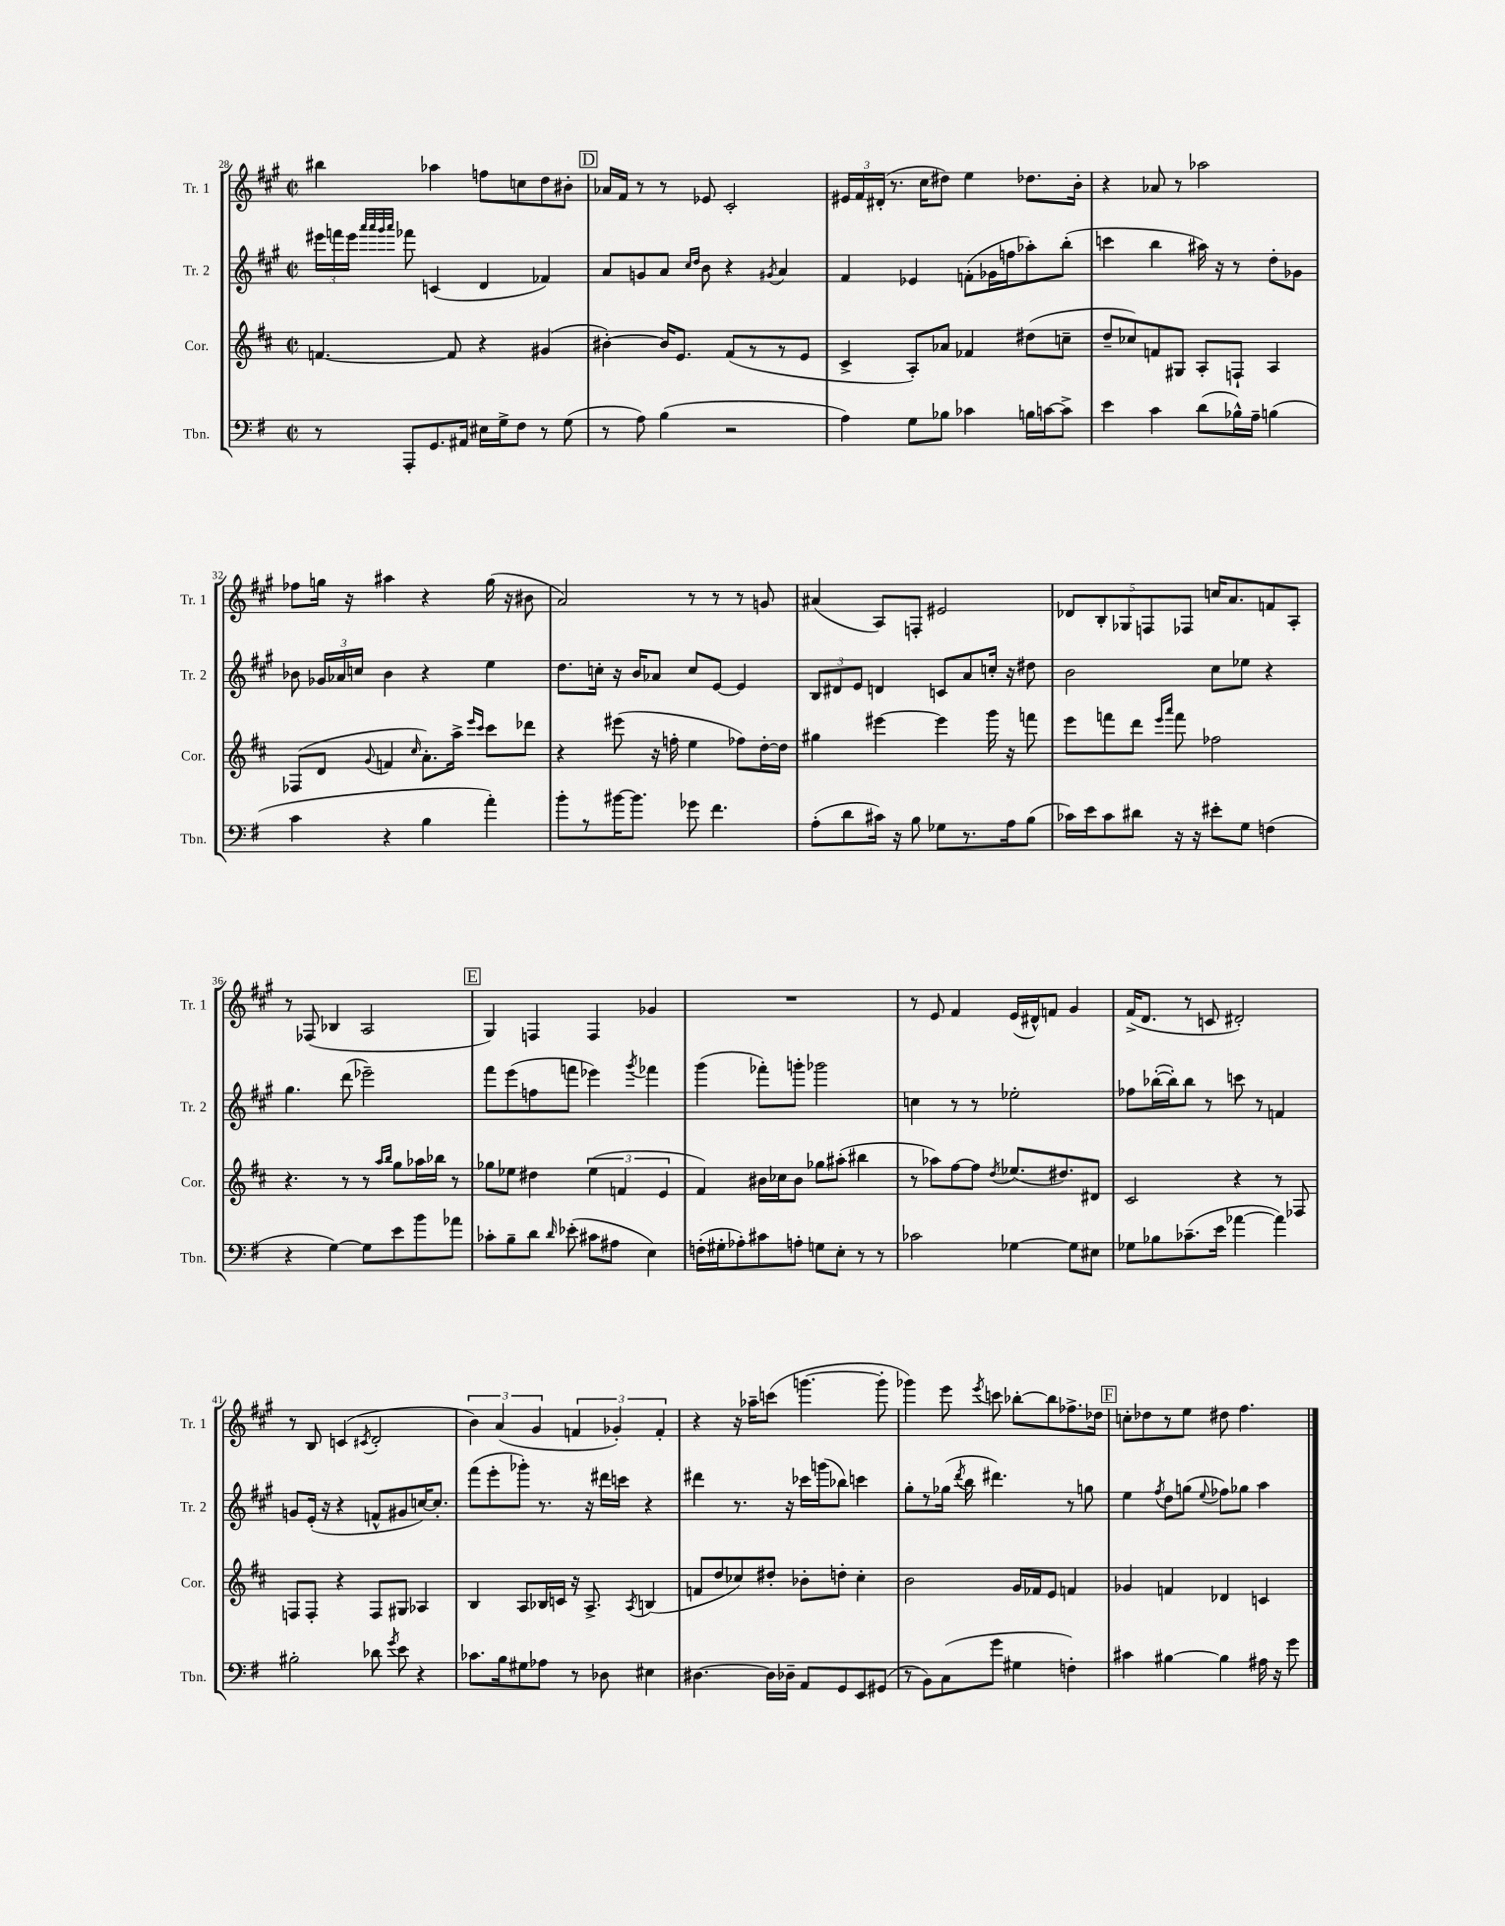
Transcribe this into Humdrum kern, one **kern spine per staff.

**kern	**kern	**kern	**kern
*staff4	*staff3	*staff2	*staff1
*clefF4	*clefG2	*clefG2	*clefG2
*k[f#]	*k[f#c#]	*k[f#c#g#]	*k[f#c#g#]
*M2/2	*M2/2	*M2/2	*M2/2
*met(c|)	*met(c|)	*met(c|)	*met(c|)
8r	[4.f	24eee#	4bb#
.	.	24fff	.
.	.	24eee#	.
.	.	32qqaaa	.
.	.	32qqaaa	.
.	.	32qqggg#	.
.	.	32qqaaa	.
8AAA'	.	8fff-	.
8.GG	.	(4c	4aa-
.	8f]	.	.
16AA#	.	.	.
16E#	4r	4d	8ff
16G^	.	.	.
8F#	.	.	8cc
8r	(4g#	4f-)	8dd
(8G	.	.	8b#'
=	=	=	=
8r	[4b#')	8a	16a-
.	.	.	16f#
8A)	.	8g	8r
(4B	16b#]	8a	8r
.	8.e	.	.
.	.	16qqcc#	.
.	.	16qqdd	.
.	.	8b	8e-
2r	(8f#	4r	2c#'
.	8r	.	.
.	.	8qg#	.
.	8r	4a	.
.	8e	.	.
=	=	=	=
4A)	4c#^	4f#	24e#
.	.	.	24f#
.	.	.	(24d#'
.	.	.	8.r
8G	8A')	4e-	.
.	.	.	16cc#
8B-	8a-	.	8dd#)
4c-	4f-	(8f'	4ee
.	.	16g-	.
.	.	16ff	.
16B	(8dd#	8aa-')	8.dd-
[16c	.	.	.
8c^]	8cc~	(8bb'	.
.	.	.	16b'
=	=	=	=
4e	8dd~	4ccc	4r
.	8cc-)	.	.
4c	8f	4bb	8a-
.	8G#	.	8r
(8d	8A'	16aa#)	2aa-
.	.	16r	.
16B-^^)	8F`	8r	.
16A~	.	.	.
(4B	4A	8dd'	.
.	.	8g-	.
=	=	=	=
4c	(8F-	8b-	8ff-
.	8d	24g-	16gg
.	.	24a-	.
.	.	.	16r
.	.	24cc	.
.	8qqg	.	.
4r	4f	4b-	4aa#
.	16qqcc#	.	.
4B	8.a')	4r	4r
.	16aa^	.	.
.	16qqeee	.	.
.	16qqccc#	.	.
4a')	8ccc#	4ee	(16gg
.	.	.	16r
.	8ddd-	.	8b#
=	=	=	=
8b'	4r	8.dd	2a)
8r	.	.	.
.	.	16cc'	.
[16b#	(8eee#	16r	.
8.b#]	.	16b	.
.	16r	8a-	.
.	16ff'	.	.
8g-	4ee	8cc	8r
4.f#	.	[8e	8r
.	8ff-)	4e]	8r
.	[16dd'	.	8g
.	16dd]	.	.
=	=	=	=
(8A'	4gg#	12B	(4a#
.	.	12d#	.
8d	.	.	.
.	.	12e	.
16c#)	[4eee#	4d	8A)
16r	.	.	.
8B	.	.	8F'
8G-	4eee#]	8c	2e#
8.r	.	8a	.
.	16ggg	16cc'	.
16A	16r	16r	.
(8B	8fff	8dd#	.
=	=	=	=
16c-)	8eee	2b	10d-
16e	.	.	.
.	.	.	10B'
8c-	8fff	.	.
.	.	.	10G-
8d#	8ddd	.	.
.	.	.	10F
.	16qqeee	.	.
.	16qqaaa	.	.
16r	8fff	.	.
.	.	.	10F-
16r	.	.	.
8e#'	2ff-	8cc#	16cc
.	.	.	8.a
8G	.	8ee-	.
(4F	.	4r	8f
.	.	.	8A'
=	=	=	=
4r	4.r	4.gg#	8r
.	.	.	(8F-
[4G)	.	.	4B-
.	8r	(8ddd	.
8G]	8r	2eee-~)	2A
.	16qqaa	.	.
.	16qqbb	.	.
8e	8gg	.	.
8b	16aa-	.	.
.	16bb-	.	.
8a-	8r	.	.
=	=	=	=
8c-'	8gg-	8fff#	4G#)
8B~	8ee-	(8eee	.
8d	4dd#	8ff	4F
16qqd	.	.	.
(8e-'	.	8fff	.
8c#	(6ee-	4eee-)	4F
8A#	.	.	.
.	6f	.	.
.	.	8qggg#	.
4E)	.	4fff-	4g-
.	6e	.	.
=	=	=	=
(16F'	4f#)	(4ggg#	1r
16G#'	.	.	.
8A-')	.	.	.
8c#	16b#	8fff-')	.
.	16cc-	.	.
8A'	8b#	8ggg'	.
8G	8gg-	2ggg-	.
8E'	(8aa#'	.	.
8r	4bb#	.	.
8r	.	.	.
=	=	=	=
2c-	8r	4cc	8r
.	8aa-)	.	8e
.	[8ff#	8r	4f#
.	8ff#]	8r	.
.	8qdd	.	.
[4G-	(8.ee-	2ee-'	(16e
.	.	.	16d#^^)
.	.	.	8f
.	8.dd#)	.	.
8G-]	.	.	4g#
8E#	8d#	.	.
=	=	=	=
8G-	2c#	8ff-	(16f#^
.	.	.	8.d
8B-	.	([16bb-'	.
.	.	16bb-'])	.
(8.c-~	.	8bb-	8r
.	.	8r	8c
16e	.	.	.
[4a-	4r	8ccc	2d#')
.	.	8r	.
4a-])	8r	4f	.
.	8F-	.	.
=	=	=	=
2B#'	8F	8g	8r
.	8F'	(16e'	8B
.	.	16r	.
.	4r	4r	(4c
.	.	.	8qc#
8d-	8F	8f^^	2d'
8qg	.	.	.
8e	8G#	8g#	.
4r	4A-	[16cc)	.
.	.	8.cc']	.
=	=	=	=
8.c-	4B	(8fff#	6b)
.	.	8eee'	.
.	.	.	(6a
16B	.	.	.
8G#	8A	8ggg-')	.
.	.	.	6g#
8A-	16B-	8.r	.
.	16c	.	.
8r	16r	.	6f
.	8.A^	16r	.
8D-	.	16ddd#	.
.	.	.	6g-')
.	.	16ccc	.
.	8qA	.	.
4E#	(4B	4r	.
.	.	.	6f'
=	=	=	=
[4.D#	8f	4ddd#	4r
.	8dd	.	.
.	8cc-)	8.r	16r
.	.	.	16aa-~
16D#]	8dd#'	.	(8ccc
16D-~	.	16r	.
8AA	8b-'	16ccc-	[4.ggg
.	.	(16ggg	.
8GG	8dd'	8bb-)	.
8EE	4cc-'	4ccc	.
(8GG#	.	.	8ggg']
=	=	=	=
8r	2b	8gg#'	4ggg-)
8BB)	.	8r	.
(8C	.	(16gg-	8eee
.	.	8qddd	.
.	.	16bb	.
.	.	.	8qeee
8g	.	4.ddd#)	8ccc
4G#	16g	.	[8bb-'
.	16f-	.	.
.	8e	.	8bb-]
4F')	4f	8r	8.ff-^
.	.	8gg	.
.	.	.	16dd-
=	=	=	=
4c#	4g-	4ee	8cc'
.	.	.	8dd-
.	.	8qff#	.
[4B#	4f	8dd	8r
.	.	(8gg	8ee
.	.	8qqee	.
4B#]	4d-	8ff-)	8dd#
.	.	8gg-	4.ff#
16A#	4c	4aa	.
16r	.	.	.
8g	.	.	.
==	==	==	==
*-	*-	*-	*-
